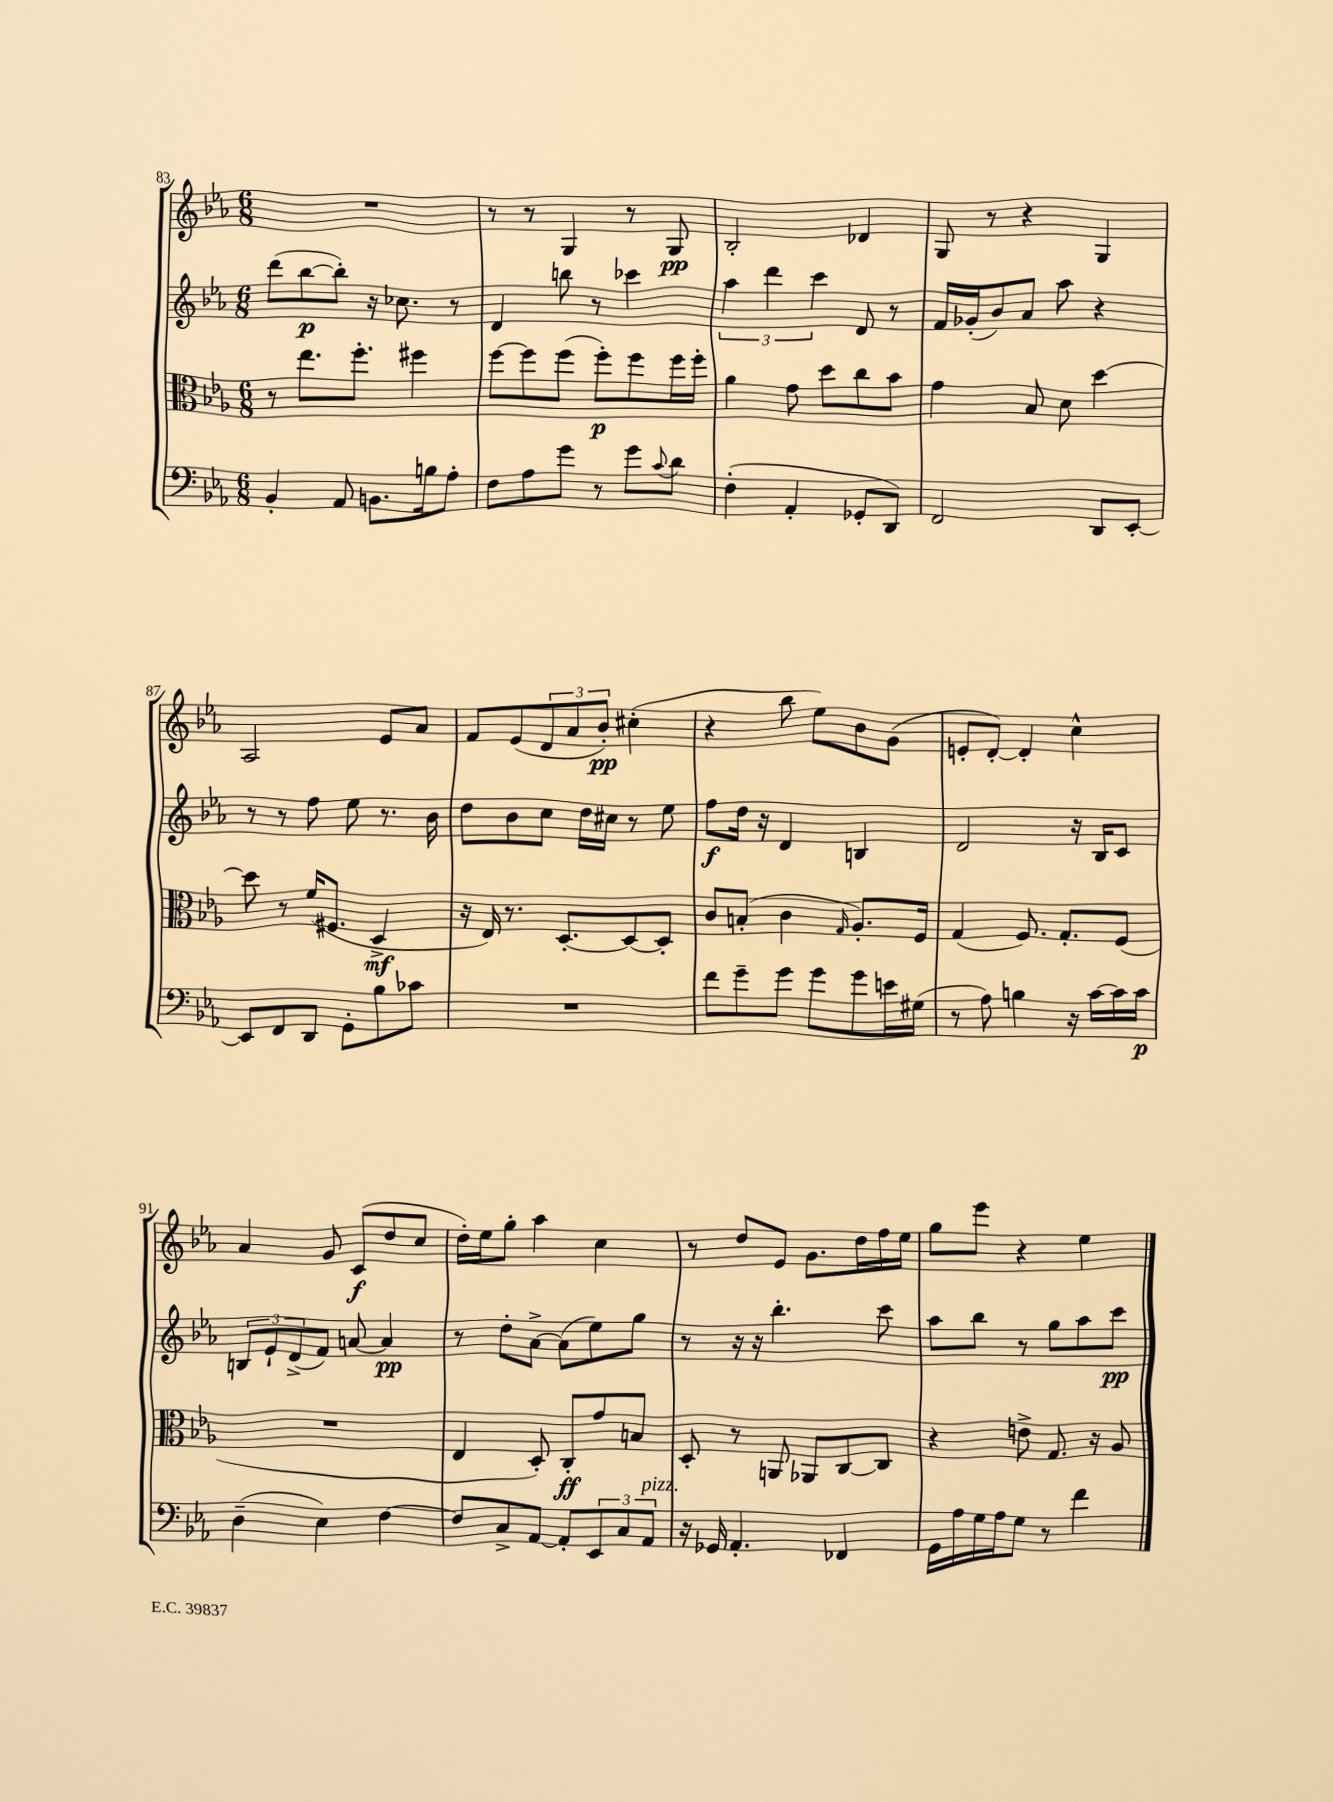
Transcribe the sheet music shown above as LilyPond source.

<<
\new StaffGroup <<
\new Staff = "s0" {
    \clef treble \key ees \major \numericTimeSignature \time 6/8
    R2. |
    r8 r8 g4 r8 g8\pp |
    bes2-. des'4 |
    g8 r8 r4 g4 |
    aes2 ees'8 aes'8 |
    f'8 ees'8( \tuplet 3/2 { d'8 aes'8 bes'8-.\pp) } cis''4-.( |
    r4 bes''8 ees''8) bes'8 g'8( |
    e'8-. d'8~-.) d'4-. c''4-^ |
    aes'4 g'8 c'8\f( d''8 c''8 |
    d''16-.) ees''16 g''8-. aes''4 c''4 |
    r8 d''8 ees'8 g'8. d''16 f''16 ees''16 |
    g''8 ees'''8 r4 ees''4 \bar "|." |
}
\new Staff = "s1" {
    \clef treble \key ees \major \numericTimeSignature \time 6/8
    d'''8( bes''8~\p bes''8-.) r16 ces''8. r8 |
    d'4 b''8 r8 ces'''4 |
    \tuplet 3/2 { aes''4 d'''4 c'''4 } d'8 r8 |
    f'16 ges'16-.( bes'8) aes'8 aes''8 r4 |
    r8 r8 f''8 ees''8 r8. bes'16 |
    d''8 bes'8 c''8 d''16 cis''16 r8 ees''8 |
    f''8\f d''16 r16 d'4 b4 |
    d'2 r16 bes16 c'8 |
    \tuplet 3/2 { b8 ees'8-! d'8->( } f'8) a'8~ a'4\pp |
    r8 d''8-. aes'8~-> aes'8( ees''8) g''8 |
    r8 r16 r16 bes''4.-. c'''8 |
    aes''8 bes''8 r8 g''8 aes''8 c'''8\pp \bar "|." |
}
\new Staff = "s2" {
    \clef alto \key ees \major \numericTimeSignature \time 6/8
    r8 ees''8. f''8.-. fis''4 |
    f''8~ f''8 f''8( f''8-.\p) f''8 f''16 f''16-. |
    aes'4 g'8 d''8 c''8 bes'8 |
    g'4 bes8 d'8 d''4~ |
    d''8 r8 f'16( fis8. d4->\mf |
    r16 ees16) r8. d8.~-. d8~ d8-. |
    c'8 b8-.( c'4 \grace { g16 } aes8.-.) f16 |
    g4( f8.) g8.-. f8( |
    R2. |
    ees4 d8-.) c8-.\ff g'8 b8 |
    d8-. r8 a,8 aes,8 c8~ c8 |
    r4 e'8-> g8. r16 aes8 \bar "|." |
}
\new Staff = "s3" {
    \clef bass \key ees \major \numericTimeSignature \time 6/8
    bes,4-. aes,8 b,8. b16 aes8-. |
    f8 aes8 g'8 r8 g'8 \appoggiatura { c'8 } d'8 |
    f4-.( aes,4-. ges,8-. d,8) |
    f,2 d,8 ees,8~-. |
    ees,8 f,8 d,8 g,8-. bes8 ces'8 |
    R2. |
    f'8 g'8-- g'8 g'8 g'8 e'16 gis16( |
    r8 aes8) b4 r16 c'16~ c'16 c'16\p |
    d4--( ees4) f4~ |
    f8 c8-> aes,8~ aes,8-. \tuplet 3/2 { ees,8 c8 aes,8^\markup { \italic "pizz." } } |
    r16 ges,16 aes,4.-. fes,4 |
    g,16 aes16 g16 aes16 g8 r8 f'4 \bar "|." |
}
>>
>>
\layout { \context { \Score currentBarNumber = #83 } }
